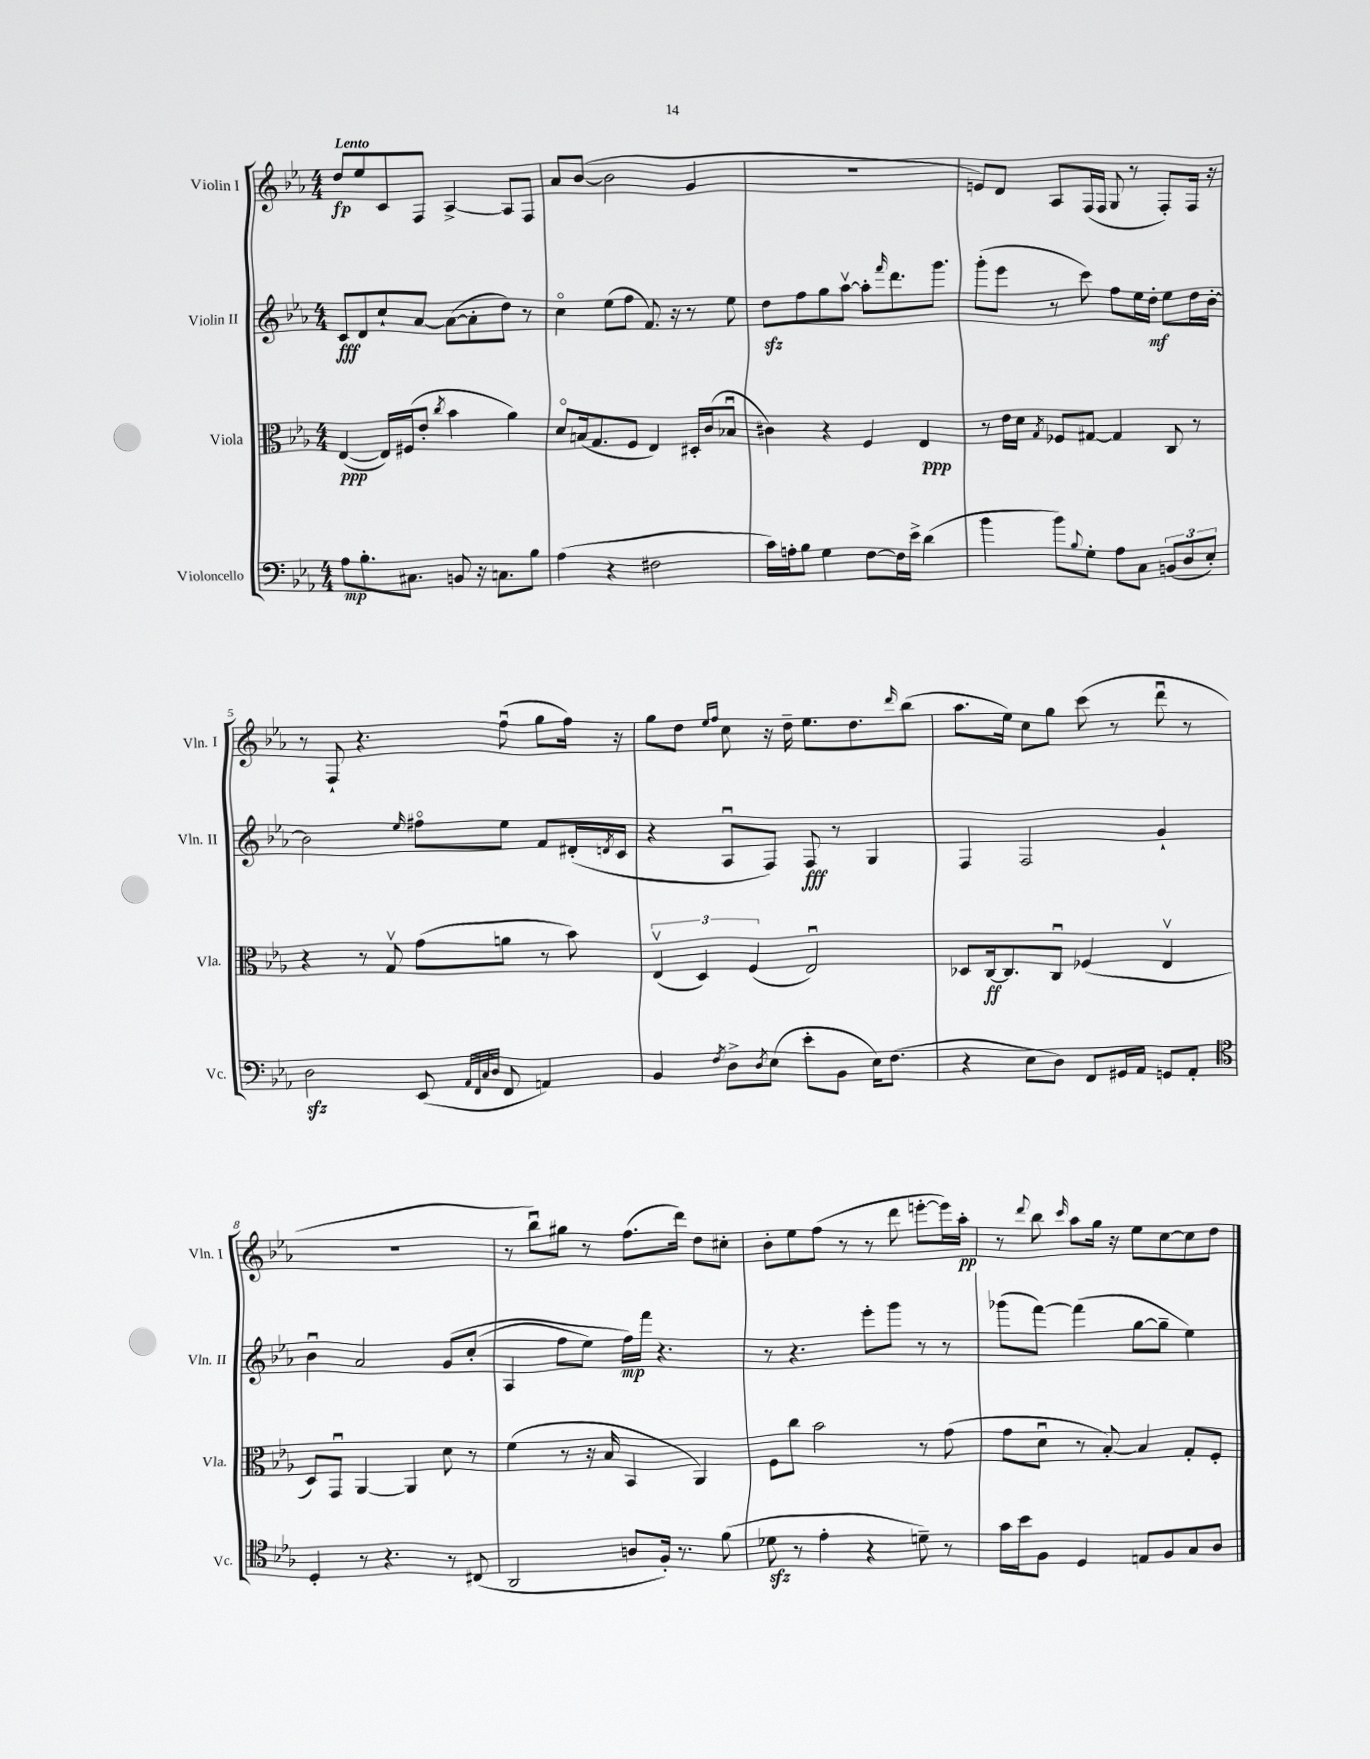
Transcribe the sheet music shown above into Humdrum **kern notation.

**kern	**kern	**kern	**kern
*staff4	*staff3	*staff2	*staff1
*clefF4	*clefC3	*clefG2	*clefG2
*k[b-e-a-]	*k[b-e-a-]	*k[b-e-a-]	*k[b-e-a-]
*M4/4	*M4/4	*M4/4	*M4/4
8A-\L	([4E-/	8c/L	8dd/L
8.B-'\	.	8d/	8ee-/
.	16E-/]LL)	8cc`/	8c/
8.C#\J	(16F#/J	.	.
.	8e-'/J	[8a-/J	8F/J
.	8qcc/	.	.
8BB/	4b-\	(8a-\_L	[4A-^/
16r	.	8a-'\]	.
8.C\L	.	.	.
.	4a-\)	8dd\J)	8A-/]L
8B-\J	.	8r	8F/J
=	=	=	=
(4A-\	8do/L	4cco\	8a-/L
.	(16B/k	.	([8b-/J
.	8.G/	.	.
4r	.	(8ee-\L	2b-\]
.	8F/J	8ff\J	.
2F#\	4E-/)	8.f/)	.
.	.	16r	.
.	16D#'/LL	8r	4g/
.	(16c/J	.	.
.	8B-u/J	8ee-\	.
=	=	=	=
16c\LL)	4c#\)	8dd\L	1r
16A'\J	.	.	.
8B-\J	.	8ff\	.
4G\	4r	8gg\	.
.	.	[8aa-v\J	.
[8F\L	4F/	8aa-'\]L	.
.	.	16qqfff/	.
16F\]L	.	8.ddd\	.
16e-^\JJ	.	.	.
(4d\	4E-/	.	.
.	.	8.ggg\J	.
=	=	=	=
4b-\	8r	(8ggg'\L	8e/L)
.	16e-\LL	8eee-\J	8d/J
.	16d\JJ	.	.
.	8qG/	.	.
8b-\L)	8F-/L	8r	8A-/L
8qqB-/	.	.	.
8G'\J	[8G#/J	8ccc\)	(16F/L
.	.	.	16F/JJ
8A-\L	4G#/]	8ff\L	8G/
8C\J	.	16ee-\L	8r
.	.	16dd'\JJ	.
(12BB/L	8C/	8ee-\L	8F'/L)
12D/	.	.	.
.	8r	16dd\L	16F/Jk
12E-'/J)	.	.	.
.	.	[16b-'\JJ	16r
=	=	=	=
2D\	4r	2b-\]	8r
.	.	.	8F`/
.	8r	.	4.r
.	8Gv/	.	.
.	.	16qqee-/	.
(8EE-/	(8g\L	8ff#o\L	.
32qqAA-/LLL	.	.	.
32qqFF/	.	.	.
32qqC/	.	.	.
32qqD/JJJ	.	.	.
8FF/	8a\J	8ee-\J	(8ffu\
4AA/)	8r	8f/L	8gg\L
.	8b-\)	(16d#'/L	16ff\Jk)
.	.	8qd/	.
.	.	16c/JJ	16r
=	=	=	=
4BB-/	(6E-v/	4r	8gg\L
.	.	.	8dd\J
.	6D/)	.	.
.	.	.	16qqee-/LL
8qF/	.	.	16qqff/JJ
8D^\L	.	8A-u/L	8cc\
.	(6F/	.	.
8qD/	.	.	.
(8E-\J	.	8F/J)	16r
.	.	.	16dd~\
8e-'\L	2E-u/)	8F/	8.ee-\L
8BB-\J	.	8r	.
.	.	.	8.dd\
16E-\LK)	.	4G/	.
(8.F\J	.	.	.
.	.	.	16qqddd/
.	.	.	(8bb-\J
=	=	=	=
4r	8D-/L	4F/	8.aa-\L
.	[16C/k	.	.
.	8.C/]	.	16ee-\Jk)
8E-\L	.	2F/	8cc\L
8D\J)	8Cu/J	.	8gg\J
8FF/L	(4F-/	.	(8ccc\
16GG#/L	.	.	8r
16AA-/JJ	.	.	.
8GG/L	4E-v/	4g`/	8dddu\
8AA-'/J	.	.	8r
=	=	=	=
*clefC4	*	*	*
4D'/	8D/L)	4b-u\	1r
.	8GGu/J	.	.
8r	[4AA-/	2a-/	.
4.r	.	.	.
.	4AA-/]	.	.
8r	8d\	&(8g/L	.
(8C#/	8r	(8cc'/J	.
=	=	=	=
2AA-/	(4f\	4A-/	8r
.	.	.	8bb-u\L)
.	8r	8ff\L	8gg#\J
.	16r	8ee-\J)	8r
.	16B-/	.	.
8A/L	4BB-/	16ff\LL&)	(8.ff\L
.	.	16fff\JJ	.
16F'/Jk)	.	4.r	.
8.r	.	.	16ddd\Jk)
.	4AA-/)	.	8dd\L
(8f\	.	.	8cc#'\J
=	=	=	=
8d-\	8F\L	8r	8b-'\L
8r	8cc\J	4.r	8ee-\
4e-'\	2b-\	.	(8ff\J
.	.	.	8r
4r	.	8eee-'\L	8r
.	.	8ggg\J	8ddd\
8d~\)	8r	8r	[8eee'\L
8r	(8g\	8r	16eee\]L)
.	.	.	16aa-'\JJ
=	=	=	=
16g\LL	8g\L	(8ggg-\L	8r
16b-\J	.	.	.
.	.	.	8qqddd/
8F\J	8du\J	[8fff\J)	8bb-\
.	.	.	16qqccc/
4D/	8r	(4fff\]	8aa-\L
.	[8B-'/)	.	16gg\Jk
.	.	.	16r
8E/L	4B-/]	[8gg\L	8ee-\L
8F/	.	8gg~\]J	[8cc\
8G/	8G'/L	4ee-\)	8cc\]
8A-/J	8F'/J	.	8dd\J
==	==	==	==
*-	*-	*-	*-
